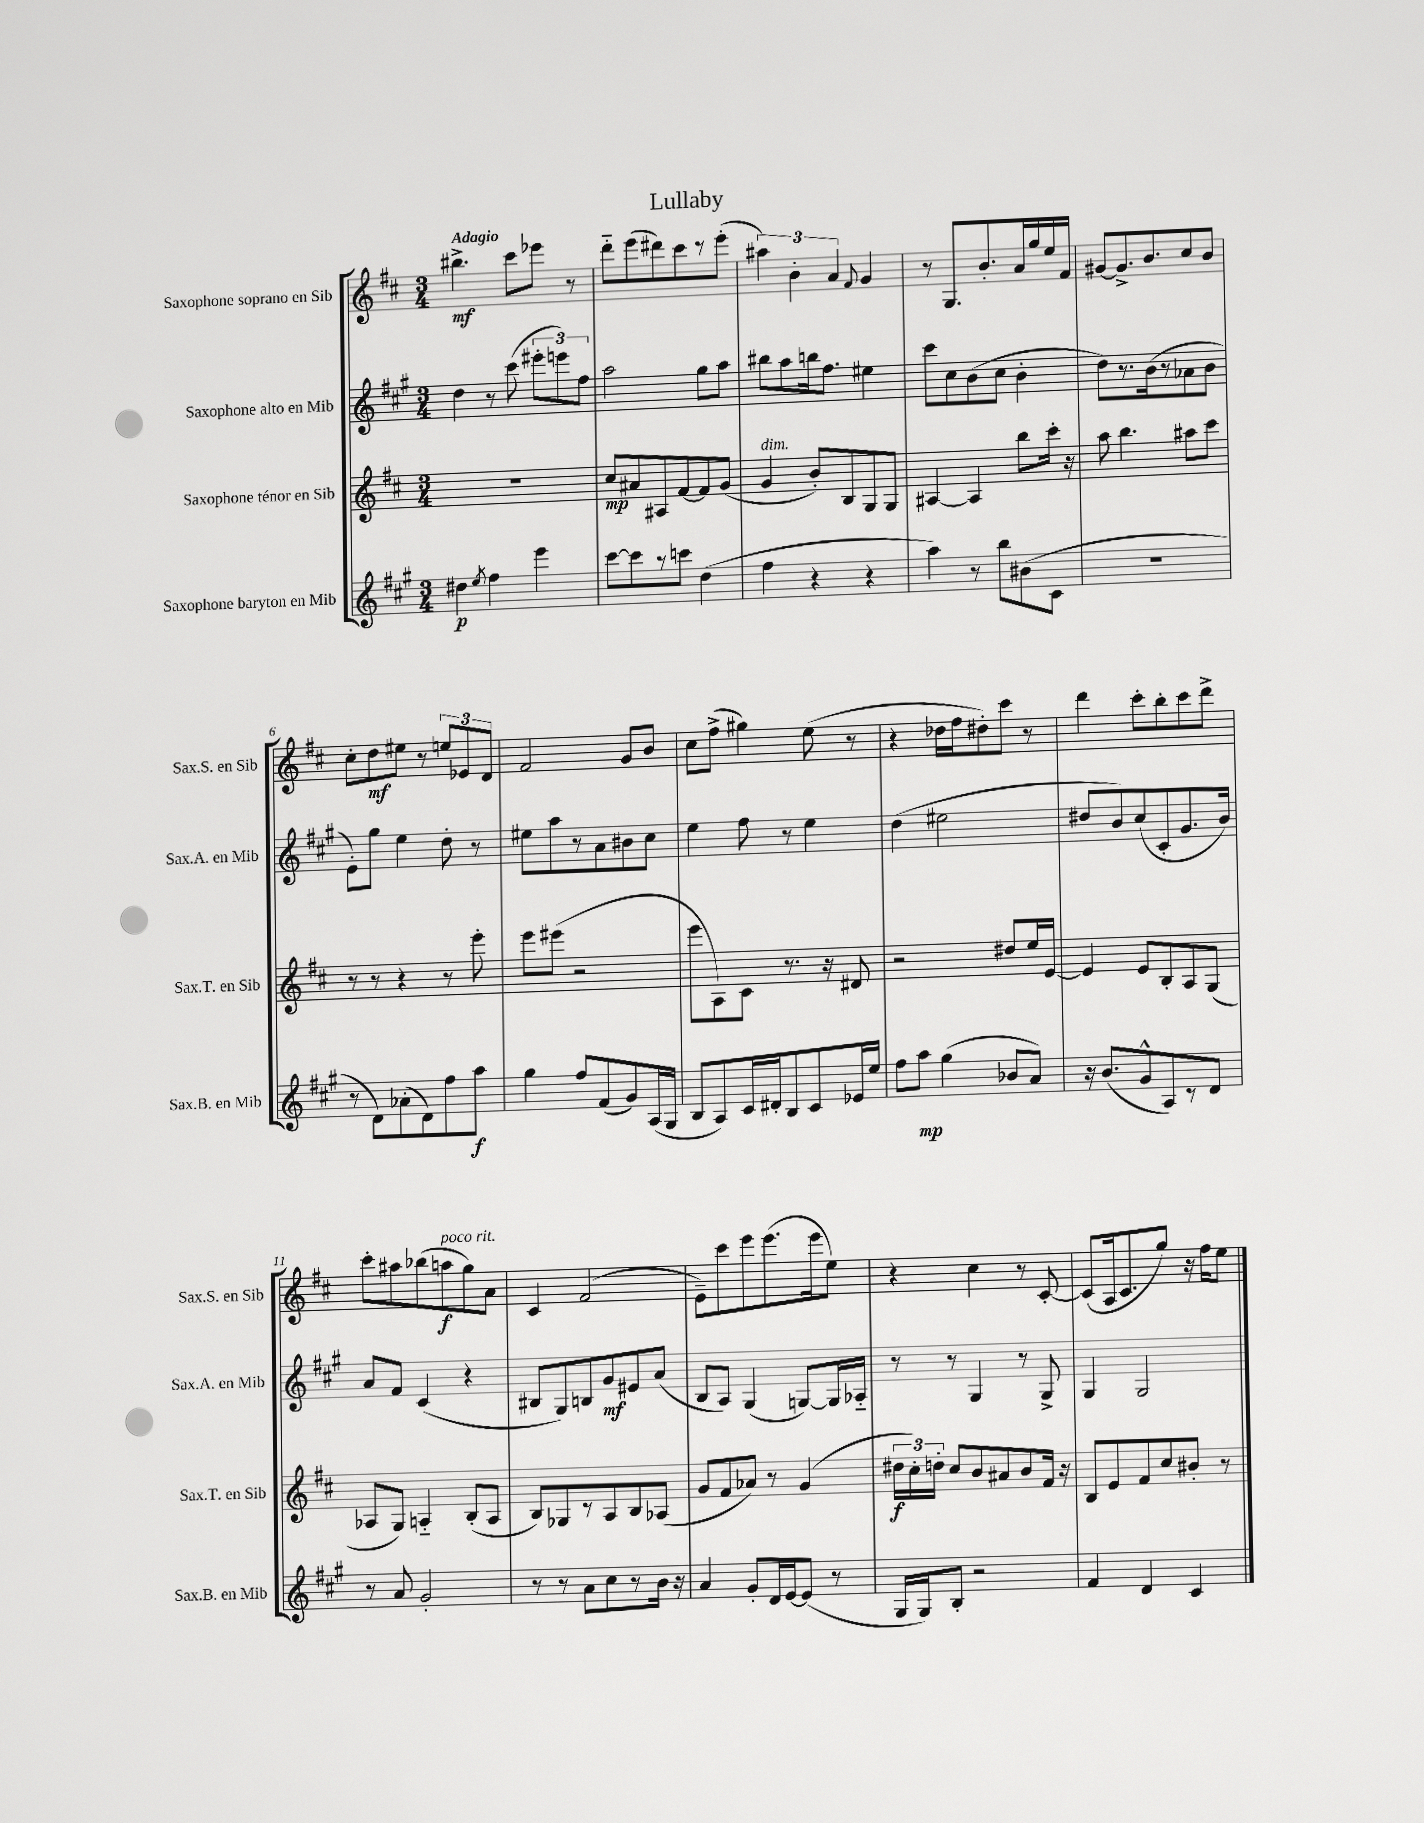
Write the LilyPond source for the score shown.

\header { title = "Lullaby" }
<<
\new StaffGroup <<
\new Staff = "s0" \with { instrumentName = "Saxophone soprano en Sib" shortInstrumentName = "Sax.S. en Sib" } {
    \clef treble \key d \major \numericTimeSignature \time 3/4 \tempo "Adagio"
    \autoBeamOff bis''4.->\mf cis'''8[ ees'''8] r8 |
    d'''8[-_ e'''8( dis'''8) cis'''8 r8 e'''8]-.( |
    \tuplet 3/2 { ais''4) b'4-. a'4 } \appoggiatura { fis'8 } g'4 |
    r8 g8.[ b'8.-. a'16 g''16 e''16 fis'16] |
    gis'8[~ gis'8.-> b'8. cis''8 b'8] |
    cis''8[-. d''8\mf eis''8] r8 \tuplet 3/2 { e''8[ ees'8 d'8] } |
    fis'2 g'8[ b'8] |
    cis''8[ fis''8]->( gis''4) e''8( r8 |
    r4 des''16[ fis''16 dis''8-.) cis'''8] r8 |
    d'''4 cis'''8[-. b''8-. cis'''8 d'''8]-> |
    cis'''8[-. ais''8 bes''8( a''8\f^\markup { \italic "poco rit." } g''8) a'8] |
    cis'4 fis'2( |
    e'8[--) cis'''8 e'''8 e'''8.( e'''16 e''8]) |
    r4 cis''4 r8 cis'8~-. |
    cis'8[( a16 cis'8. g''8]) r16 fis''16[ e''8] \bar "|." |
}
\new Staff = "s1" \with { instrumentName = "Saxophone alto en Mib" shortInstrumentName = "Sax.A. en Mib" } {
    \clef treble \key a \major \numericTimeSignature \time 3/4
    \autoBeamOff d''4 r8 cis'''8( \tuplet 3/2 { eis'''8[-. e'''8) fis''8] } |
    a''2 gis''8[ a''8] |
    bis''8[ a''8 b''16 fis''8.] eis''4 |
    cis'''8[ cis''8 b'8( cis''8] b'4-. |
    d''8[) r8. b'16( r8 aes'8 b'8] |
    e'8[-.) gis''8] e''4 d''8-. r8 |
    eis''8[ a''8 r8 a'8 bis'8 cis''8] |
    e''4 fis''8 r8 e''4 |
    d''4( eis''2 |
    dis''8[ b'8) cis''8( cis'8-. gis'8. b'16]) |
    a'8[ fis'8] cis'4( r4 |
    bis8[ gis8) b8 gis'8\mf eis'8 a'8]( |
    b8[ a8]) gis4( g8[~) g16 aes16]-_ |
    r8 r8 gis4 r8 gis8-> |
    gis4 gis2 \bar "|." |
}
\new Staff = "s2" \with { instrumentName = "Saxophone ténor en Sib" shortInstrumentName = "Sax.T. en Sib" } {
    \clef treble \key d \major \numericTimeSignature \time 3/4
    \autoBeamOff R2. |
    cis''8[\mp ais'8 ais8 fis'8~ fis'8 g'8]( |
    g'4^\markup { \italic "dim." } b'8[-.) b8 g8 g8] |
    ais4~ ais4 b''8[ cis'''16]-. r16 |
    a''8 b''4. ais''8[ cis'''8] |
    r8 r8 r4 r8 e'''8-. |
    e'''8[ eis'''8]( r2 |
    e'''8[ a8) cis'8] r8. r16 dis'8 |
    r2 dis''8[ e''16 e'16]~ |
    e'4 e'8[ b8-. a8 g8]( |
    aes8[ g8]) a4-_ b8[-.( a8] |
    b8[) ges8 r8 a8 b8 aes8]( |
    g'8[ fis'8 aes'8]) r8 g'4( |
    \tuplet 3/2 { dis''16[\f cis''16-.) d''16]-. } cis''8[ b'8 ais'8 b'8 fis'16] r16 |
    b8[ e'8 fis'8 cis''8 bis'8]-. r8 \bar "|." |
}
\new Staff = "s3" \with { instrumentName = "Saxophone baryton en Mib" shortInstrumentName = "Sax.B. en Mib" } {
    \clef treble \key a \major \numericTimeSignature \time 3/4
    \autoBeamOff dis''4\p \acciaccatura { e''8 } fis''4 e'''4 |
    cis'''8[~ cis'''8 r8 c'''8] d''4( |
    fis''4 r4 r4 |
    a''4) r8 b''8[ bis'8( cis'8] |
    R2. |
    r8 d'8[) aes'8-.( d'8) fis''8 a''8]\f |
    gis''4 fis''8[ fis'8( gis'8) a16( gis16] |
    b8[ a8) cis'16 dis'16-. b8 cis'8 ees'16 e''16] |
    fis''8[ a''8]\mp gis''4( bes'8[ a'8]) |
    r16 b'8.[( gis'8-^ a8) r8 d'8] |
    r8 a'8 gis'2-. |
    r8 r8 a'8[ cis''8 r8 b'16] r16 |
    a'4 gis'8[-. d'16 e'16~ e'8]( r8 |
    gis16[ gis16) b8]-. r2 |
    fis'4 d'4 cis'4 \bar "|." |
}
>>
>>
